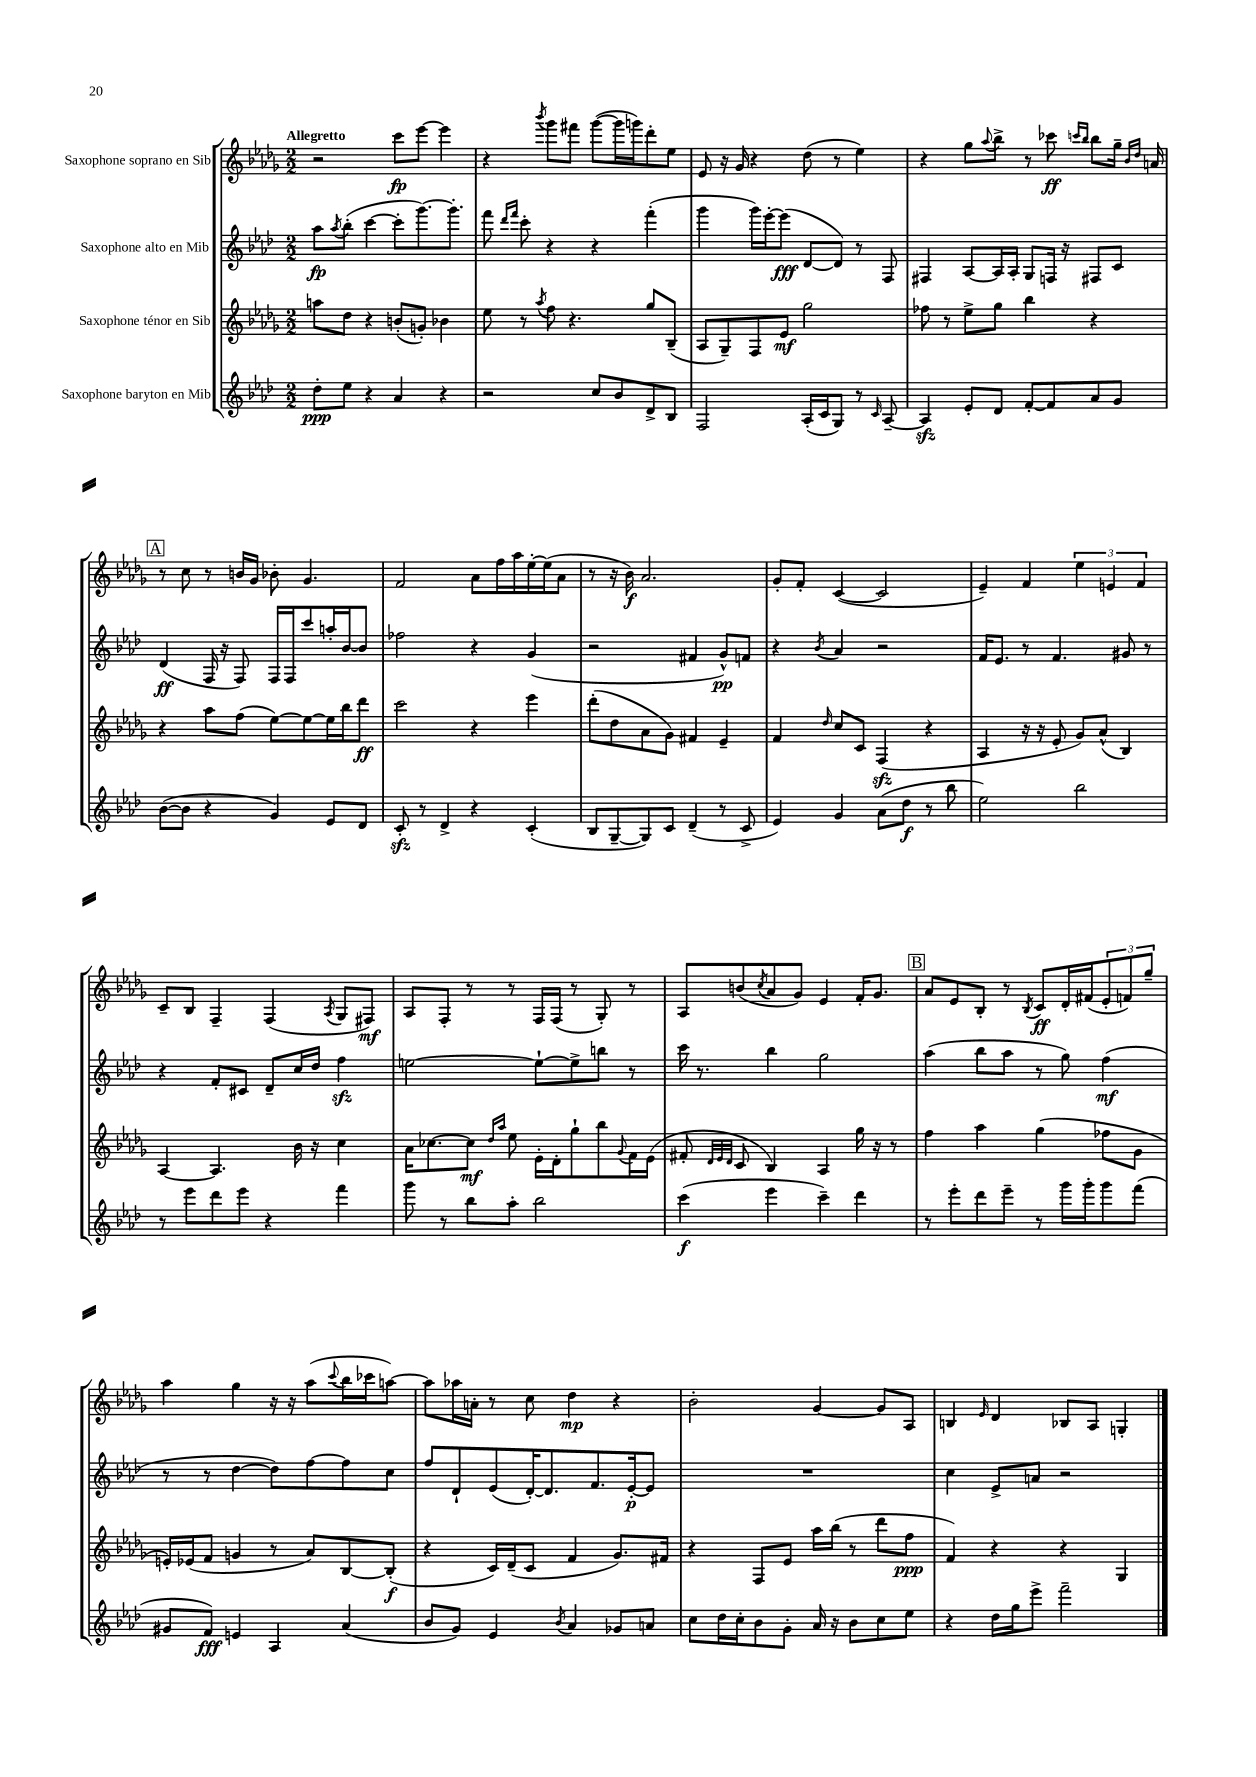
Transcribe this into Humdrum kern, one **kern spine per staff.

**kern	**dynam	**kern	**dynam	**kern	**dynam	**kern	**dynam
*part4	*part4	*part3	*part3	*part2	*part2	*part1	*part1
*staff4	*staff4	*staff3	*staff3	*staff2	*staff2	*staff1	*staff1
*I"Saxophone baryton en Mib	*	*I"Saxophone ténor en Sib	*	*I"Saxophone alto en Mib	*	*I"Saxophone soprano en Sib	*
*clefG2	*	*clefG2	*	*clefG2	*	*clefG2	*
*k[b-e-a-d-]	*	*k[b-e-a-d-g-]	*	*k[b-e-a-d-]	*	*k[b-e-a-d-g-]	*
*M2/2	*	*M2/2	*	*M2/2	*	*M2/2	*
=1	=1	=1	=1	=1	=1	=1	=1
!	!	!	!	!	!	!LO:TX:a:B:t=Allegretto	!
8dd-'\L	ppp	8aan\L	.	8aa-\L	fp	2r	.
.	.	.	.	8qaa-/	.	.	.
8ee-\J	.	8dd-\J	.	(8bb-'\J	.	.	.
4r	.	4r	.	[4ccc\	.	.	.
4a-/	.	(8bn'/L	.	8ccc'\L]	.	8ccc\L	fp
.	.	8gn'/J)	.	[8.ggg\)	.	[8eee-\J	.
4r	.	4b-X\	.	.	.	4eee-\]	.
.	.	.	.	8.ggg'\J]	.	.	.
=2	=2	=2	=2	=2	=2	=2	=2
2r	.	8ee-\	.	8fff\	.	4r	.
.	.	.	.	16qqddd-/LL	.	.	.
.	.	.	.	16qqfff/JJ	.	.	.
.	.	8r	.	8ccc'\	.	.	.
.	.	8qaa-/	.	.	.	8qbbb-/	.
.	.	8ff\	.	4r	.	8ggg-\L	.
.	.	4.r	.	.	.	8fff#X\J	.
8cc/L	.	.	.	4r	.	([8ggg-\L	.
8b-/	.	.	.	.	.	16ggg-\L]	.
.	.	.	.	.	.	16gggn\J)	.
8d-^/	.	8gg-/L	.	(4fff'\	.	8ddd-'\	.
8B-/J	.	(8B-~/J	.	.	.	8ee-\J	.
=3	=3	=3	=3	=3	=3	=3	=3
2F/	.	8A-/L	.	4ggg\	.	8e-/	.
.	.	8G-~/)	.	.	.	16r	.
.	.	.	.	.	.	16g-/	.
.	.	8F/	.	16ggg\LL)	.	4r	.
.	.	.	.	[16eee-'\J	.	.	.
.	.	8e-/J	mf	(8eee-\J]	fff	.	.
(16A-'/LL	.	2gg-\	.	[8d-/L	.	(8dd-\	.
16c/J	.	.	.	.	.	.	.
8G/J)	.	.	.	8d-/J])	.	8r	.
8r	.	.	.	8r	.	4ee-\)	.
16qqc/	.	.	.	.	.	.	.
[8A-~/	.	.	.	8F/	.	.	.
=4	=4	=4	=4	=4	=4	=4	=4
4A-zz/]	.	8ff-X\	.	4F#X/	.	4r	.
.	.	8r	.	.	.	.	.
8e-'/L	.	8ee-^\L	.	[8A-/L	.	8gg-\L	.
.	.	.	.	.	.	8qqaa-/	.
8d-/J	.	8gg-\J	.	16A-/L]	.	8bb-^\J	.
.	.	.	.	16A-'/JJ	.	.	.
[8f'/L	.	4bb-\	.	8G/L	.	8r	.
8f/]	.	.	.	16Fn/Jk	.	8ccc-X\	ff
.	.	.	.	16r	.	.	.
.	.	.	.	.	.	16qqcccn/LL	.
.	.	.	.	.	.	16qqbb-/JJ	.
8a-/	.	4r	.	8F#X/L	.	8bb-\L	.
8g/J	.	.	.	8c/J	.	16gg-~\Jk	.
.	.	.	.	.	.	16qqb-/LL	.
.	.	.	.	.	.	16qqdd-/JJ	.
.	.	.	.	.	.	16an/	.
!!LO:LB:g=z
!!LO:REH:place=s1:t=A
=5	=5	=5	=5	=5	=5	=5	=5
([8b-\L	.	4r	.	(4d-/	ff	8r	.
8b-\J]	.	.	.	.	.	8cc\	.
4r	.	8aa-\L	.	16F/	.	8r	.
.	.	.	.	16r	.	.	.
.	.	(8ff\J	.	8F/)	.	16bn/LL	.
.	.	.	.	.	.	16g-/JJ	.
4g/)	.	[8ee-\L)	.	16F/LL	.	8b-X'\	.
.	.	.	.	16F/J	.	.	.
.	.	8ee-\_	.	8ccc/	.	4.g-/	.
8e-/L	.	16ee-\L]	.	16aan'/L	.	.	.
.	.	16bb-\J	.	[16b-/J	.	.	.
8d-/J	.	8ddd-\J	ff	8b-/J]	.	.	.
=6	=6	=6	=6	=6	=6	=6	=6
8czz'/	.	2ccc\	.	2ff-X\	.	2f/	.
8r	.	.	.	.	.	.	.
4d-^/	.	.	.	.	.	.	.
4r	.	4r	.	4r	.	8a-\L	.
.	.	.	.	.	.	16ff\L	.
.	.	.	.	.	.	16aa-\	.
(4c'/	.	4eee-\	.	(4g/	.	[16ee-'\	.
.	.	.	.	.	.	(16ee-\J]	.
.	.	.	.	.	.	8a-\J	.
=7	=7	=7	=7	=7	=7	=7	=7
8B-/L	.	(8ddd-'\L	.	2r	.	8r	.
[8G~/	.	8dd-\	.	.	.	16r	.
.	.	.	.	.	.	16b-\)	f
8G/])	.	8a-\	.	.	.	2.a-/	.
8c/J	.	8g-\J)	.	.	.	.	.
(4d-~/	.	4f#X/	.	4f#X/	.	.	.
8r	.	4e-~/	.	8g^^/L)	pp	.	.
8c^/	.	.	.	8fn/J	.	.	.
=8	=8	=8	=8	=8	=8	=8	=8
4e-/)	.	4f/	.	4r	.	8g-'/L	.
.	.	.	.	.	.	8f'/J	.
.	.	16qqdd-/	.	8qb-/	.	.	.
4g/	.	8cc/L	.	4a-/	.	([4c/	.
.	.	8c/J	.	.	.	.	.
(8a-\L	.	(4Fzz/	.	2r	.	2c/]	.
8dd-\J	f	.	.	.	.	.	.
8r	.	4r	.	.	.	.	.
8bb-\	.	.	.	.	.	.	.
=9	=9	=9	=9	=9	=9	=9	=9
2ee-\)	.	4A-/	.	16f/KL	.	4e-~/)	.
.	.	.	.	8.e-/J	.	.	.
.	.	16r	.	8r	.	4f/	.
.	.	16r	.	.	.	.	.
.	.	8e-'/	.	4.f/	.	.	.
2bb-\	.	8g-/L)	.	.	.	6ee-\	.
.	.	(8a-^^/J	.	.	.	.	.
.	.	.	.	.	.	6en/	.
.	.	4B-/)	.	8g#X/	.	.	.
.	.	.	.	.	.	6f/	.
.	.	.	.	8r	.	.	.
!!LO:LB:g=z
=10	=10	=10	=10	=10	=10	=10	=10
8r	.	[4A-/	.	4r	.	8c~/L	.
8eee-\L	.	.	.	.	.	8B-/J	.
8ddd-\	.	4.A-/]	.	8f'/L	.	4F~/	.
8eee-\J	.	.	.	8c#X/J	.	.	.
4r	.	.	.	8d-~/L	.	(4F/	.
.	.	16b-\	.	16cc/L	.	.	.
.	.	16r	.	16dd-/JJ	.	.	.
.	.	.	.	.	.	8qA-/	.
4fff\	.	4cc\	.	4ffzz\	.	8G-/L	.
.	.	.	.	.	.	8F#X/J)	mf
=11	=11	=11	=11	=11	=11	=11	=11
8ggg\	.	16a-\KL	.	[2een\	.	8A-/L	.
.	.	[8.cc-X\	.	.	.	.	.
8r	.	.	.	.	.	8F'/J	.
8bb-\L	.	8cc-\J]	mf	.	.	8r	.
.	.	16qqdd-/LL	.	.	.	.	.
.	.	16qqaa-/JJ	.	.	.	.	.
8aa-'\J	.	8ee-\	.	.	.	8r	.
2bb-\	.	16e-'\LL	.	8ee`\L_	.	16F/LL	.
.	.	16d-'\J	.	.	.	(16F/JJ	.
.	.	8gg-`\	.	8ee^\]	.	8r	.
.	.	8bb-\	.	8bbn\J	.	8G-'/)	.
.	.	8qqg-/	.	.	.	.	.
.	.	16f\L	.	8r	.	8r	.
.	.	(16e-\JJ	.	.	.	.	.
=12	=12	=12	=12	=12	=12	=12	=12
(4ccc\	f	8f#X'/	.	16ccc\	.	8A-/L	.
.	.	.	.	8.r	.	.	.
.	.	32qqd-/LLL	.	.	.	.	.
.	.	32qqe-/	.	.	.	.	.
.	.	32qqd-/JJJ	.	.	.	.	.
.	.	8c/	.	.	.	(8bn/	.
.	.	.	.	.	.	8qcc/	.
4eee-\	.	4B-/)	.	4bb-\	.	8a-/	.
.	.	.	.	.	.	8g-/J)	.
4ccc~\)	.	4A-/	.	2gg\	.	4e-/	.
4ddd-\	.	16gg-\	.	.	.	16f'/KL	.
.	.	16r	.	.	.	8.g-/J	.
.	.	8r	.	.	.	.	.
!!LO:REH:place=s1:t=B
=13	=13	=13	=13	=13	=13	=13	=13
8r	.	4ff\	.	(4aa-\	.	8a-/L	.
8eee-'\L	.	.	.	.	.	8e-/	.
8ddd-\	.	4aa-\	.	8bb-\L	.	8B-'/J	.
8eee-~\J	.	.	.	8aa-\J	.	8r	.
.	.	.	.	.	.	8qB-/	.
8r	.	(4gg-\	.	8r	.	8c/L	ff
16ggg\LL	.	.	.	8gg\)	.	16d-'/L	.
16ggg'\J	.	.	.	.	.	(16f#X/J	.
8ggg\	.	8ff-X\L	.	(4ff\	mf	12e-'/	.
.	.	.	.	.	.	12fn/)	.
(8fff\J	.	8g-\J	.	.	.	.	.
.	.	.	.	.	.	12gg-~/J	.
!!LO:LB:g=z
=14	=14	=14	=14	=14	=14	=14	=14
8g#X/L	.	16en'/LL)	.	8r	.	4aa-\	.
.	.	(16e-X/J	.	.	.	.	.
8f/J)	fff	8f/J	.	8r	.	.	.
4en/	.	4gn/	.	[4dd-\	.	4gg-\	.
4A-/	.	8r	.	8dd-\L])	.	16r	.
.	.	.	.	.	.	16r	.
.	.	8a-/L)	.	[8ff\	.	(8aa-\L	.
.	.	.	.	.	.	8qqccc/	.
(4a-/	.	[8B-/	.	8ff\]	.	16bb-\L	.
.	.	.	.	.	.	16ccc-X\J	.
.	.	(8B-'/J]	f	8cc\J	.	[8aan\J)	.
=15	=15	=15	=15	=15	=15	=15	=15
8b-/L	.	4r	.	8ff/L	.	8aa\L]	.
8g/J)	.	.	.	8d-`/	.	16aa-X\L	.
.	.	.	.	.	.	16an'\JJ	.
4e-/	.	16c/LL)	.	(8e-/	.	8r	.
.	.	(16d-~/J	.	.	.	.	.
.	.	8c/J	.	[16d-'/K)	.	8cc\	.
.	.	.	.	8.d-/]	.	.	.
8qb-/	.	.	.	.	.	.	.
4a-/	.	4f/	.	.	.	4dd-\	mp
.	.	.	.	8.f/	.	.	.
8g-X/L	.	8.g-/L)	.	.	.	4r	.
.	.	.	.	[16e-'/k	p	.	.
8an/J	.	.	.	8e-/J]	.	.	.
.	.	16f#X/Jk	.	.	.	.	.
=16	=16	=16	=16	=16	=16	=16	=16
8cc\L	.	4r	.	1r	.	2b-'\	.
16dd-\L	.	.	.	.	.	.	.
16cc'\J	.	.	.	.	.	.	.
8b-\	.	8F/L	.	.	.	.	.
8g'\J	.	8e-/J	.	.	.	.	.
16a-/	.	16aa-\LL	.	.	.	[4g-/	.
16r	.	(16bb-\JJ	.	.	.	.	.
8b-\L	.	8r	.	.	.	.	.
8cc\	.	8ddd-\L	.	.	.	8g-/L]	.
8ee-\J	.	8ff\J	ppp	.	.	8A-/J	.
=17	=17	=17	=17	=17	=17	=17	=17
4r	.	4f/)	.	4cc\	.	4Bn/	.
.	.	.	.	.	.	16qqe-/	.
16dd-\LL	.	4r	.	8e-^/L	.	4d-/	.
16gg\J	.	.	.	.	.	.	.
8eee-^\J	.	.	.	8an/J	.	.	.
2fff~\	.	4r	.	2r	.	8B-X/L	.
.	.	.	.	.	.	8A-/J	.
.	.	4G-/	.	.	.	4Gn'/	.
==	==	==	==	==	==	==	==
*-	*-	*-	*-	*-	*-	*-	*-
